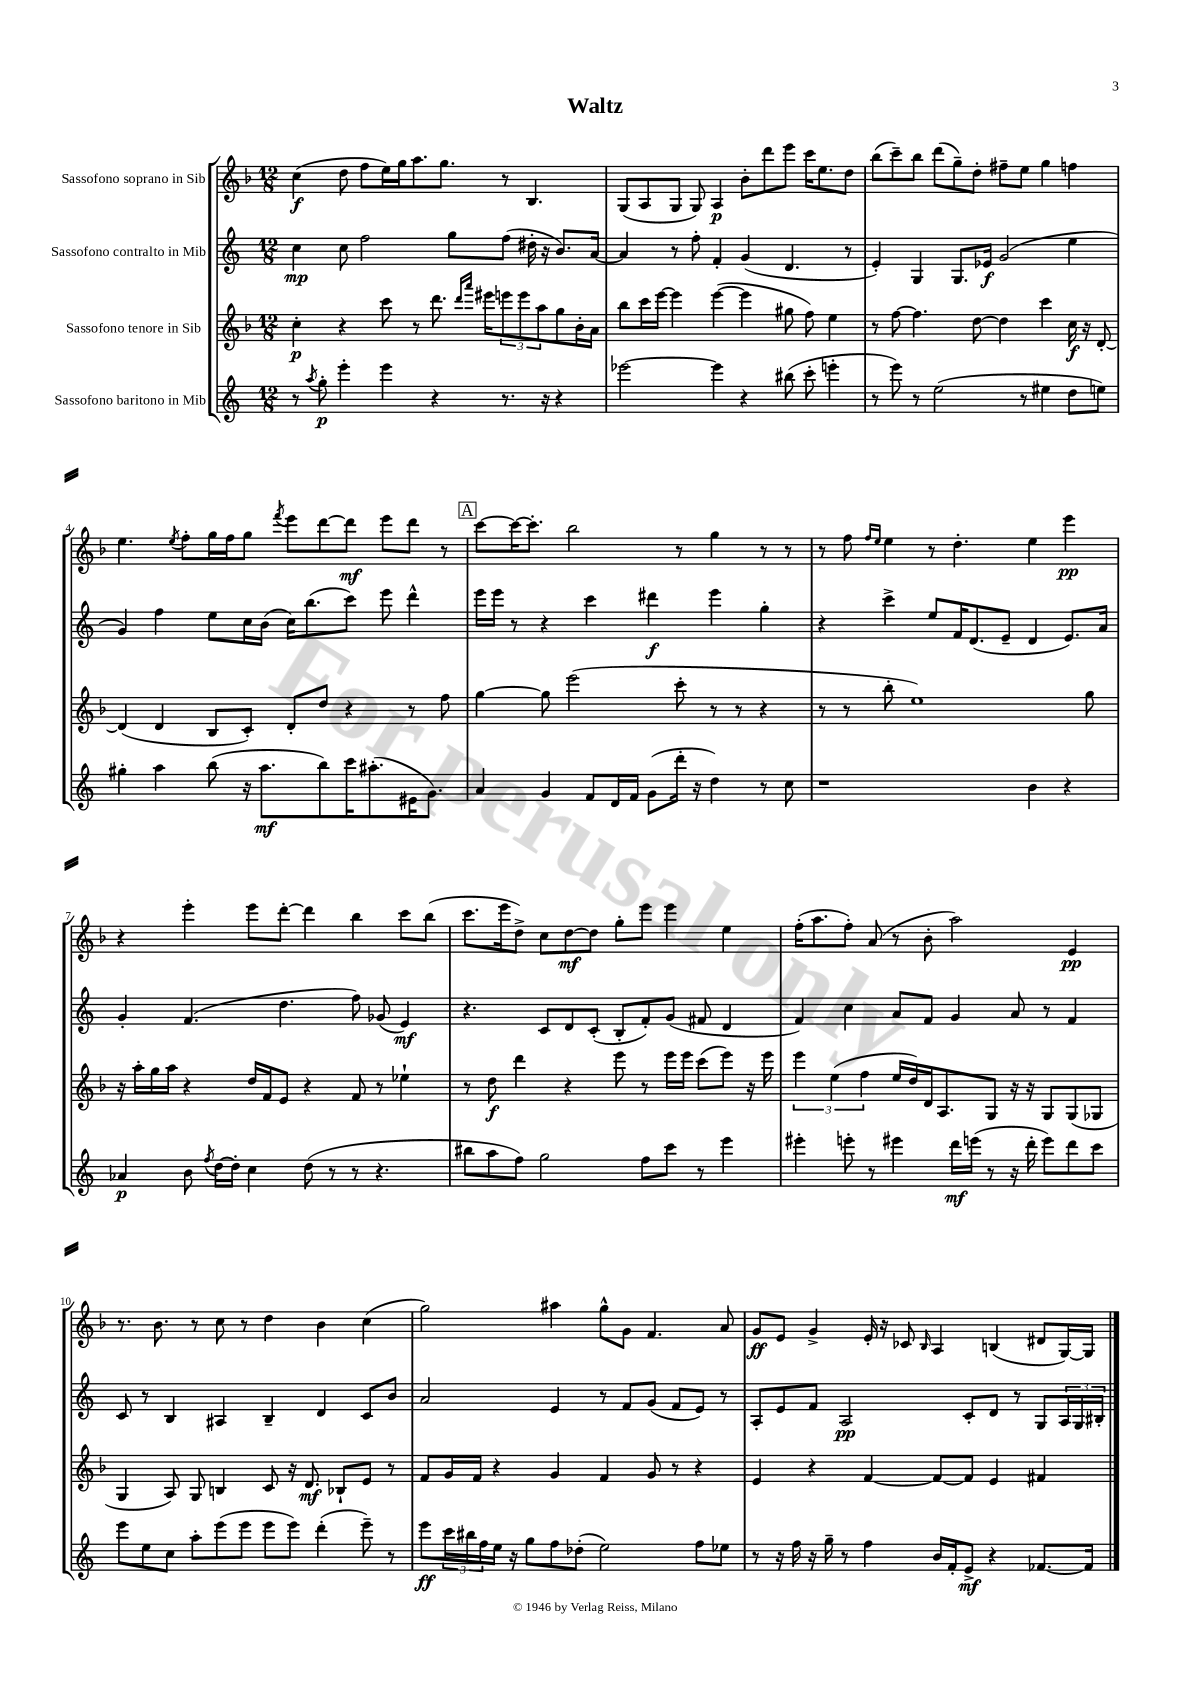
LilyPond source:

\header { title = "Waltz" }
<<
\new StaffGroup <<
\new Staff = "s0" \with { instrumentName = "Sassofono soprano in Sib" } {
    \clef treble \key f \major \numericTimeSignature \time 12/8
    c''4\f( d''8 f''8 e''16) g''16 a''8. g''8. r8 bes4. |
    g8( a8 g8 g8) a4\p bes'8-. d'''8 e'''8 c'''16 e''8. d''8 |
    bes''8( c'''8--) bes''8 d'''8( g''8--) d''8-. fis''8-- e''8 g''4 f''4 |
    e''4. \acciaccatura { e''8 } f''8-. g''16 f''16 g''8 \acciaccatura { f'''8 } e'''8 d'''8~ d'''8\mf e'''8 d'''8 r8 |
    \mark \markup { \box "A" } c'''8~ c'''16~ c'''8.-. bes''2 r8 g''4 r8 r8 |
    r8 f''8 \grace { f''16 e''16 } e''4 r8 d''4.-. e''4 e'''4\pp |
    r4 e'''4-. e'''8 d'''8~-. d'''4 bes''4 c'''8 bes''8( |
    c'''8. e'''16 d''8->) c''8 d''8~\mf d''8 g''8-. e'''8 e'''4 e''4 |
    f''16-.( a''8. f''8-.) a'8( r8 bes'8-. a''2) e'4\pp |
    r8. bes'8. r8 c''8 r8 d''4 bes'4 c''4( |
    g''2) ais''4 g''8-^ g'8 f'4. a'8 |
    g'8\ff e'8 g'4-> e'16-. r16 ces'8 \grace { bes16 } a4 b4( dis'8 g16~) g16 \bar "|." |
}
\new Staff = "s1" \with { instrumentName = "Sassofono contralto in Mib" } {
    \clef treble \key c \major \numericTimeSignature \time 12/8
    c''4\mp c''8 f''2 g''8 f''8( dis''16-. r16 b'8.) a'16~ |
    a'4 r8 f''8-. f'4-. g'4( d'4. r8 |
    e'4-.) g4 g8. ees'16\f g'2( e''4 |
    g'4) f''4 e''8 c''16 b'16( c''16) b''8.( c'''8) e'''8 d'''4-^ |
    \mark \markup { \box "A" } e'''16 e'''16 r8 r4 c'''4 dis'''4\f e'''4 g''4-. |
    r4 c'''4-> e''8 f'16 d'8.( e'8-- d'4 e'8.) a'16 |
    g'4-. f'4.( d''4. f''8) ges'8( e'4\mf) |
    r4. c'8 d'8 c'8-.( b8-. f'8-.) g'8( fis'8 d'4 |
    f'4) c''4 a'8 f'8 g'4 a'8 r8 f'4 |
    c'8 r8 b4 ais4 b4-- d'4 c'8 b'8 |
    a'2 e'4 r8 f'8 g'8( f'8 e'8) r8 |
    a8-. e'8 f'8 a2\pp c'8-. d'8 r8 g8 \tuplet 3/2 { a16 g16 bis16-. } \bar "|." |
}
\new Staff = "s2" \with { instrumentName = "Sassofono tenore in Sib" } {
    \clef treble \key f \major \numericTimeSignature \time 12/8
    c''4-.\p r4 c'''8 r8 d'''8. \grace { d'''16 a'''16 } eis'''16 \tuplet 3/2 { e'''8 e'''8 a''8 } g''8 bes'16-. a'16 |
    bes''8 c'''16 e'''16~ e'''4 e'''4~( e'''4 gis''8 f''8) e''4 |
    r8 f''8~ f''4. d''8~ d''4 c'''4 c''16\f r16 d'8~-. |
    d'4( d'4 bes8 c'8-.) d'8-. d''8 r4 r8 f''8 |
    \mark \markup { \box "A" } g''4~ g''8 e'''2( c'''8-. r8 r8 r4 |
    r8 r8 bes''8-. e''1) g''8 |
    r16 a''16-. g''16 a''16 r4 d''16 f'16 e'8 r4 f'8 r8 ees''4-! |
    r8 d''8\f d'''4 r4 e'''8 r8 e'''16 e'''16 c'''8( e'''8) r16 e'''16 |
    \tuplet 3/2 { e'''4 e''4( f''4 } e''16 d''16) d'16 a8. g8 r16 r16 g8 g8( ges8 |
    g4 a8) g8 b4 c'8 r16 d'8.\mf bes8-! e'8 r8 |
    f'8 g'16 f'16 r4 g'4 f'4 g'8 r8 r4 |
    e'4 r4 f'4~ f'8~ f'8 e'4 fis'4 \bar "|." |
}
\new Staff = "s3" \with { instrumentName = "Sassofono baritono in Mib" } {
    \clef treble \key c \major \numericTimeSignature \time 12/8
    r8 \acciaccatura { a''8 } g''8-.\p e'''4-. e'''4 r4 r8. r16 r4 |
    ees'''2~ ees'''4 r4 bis''8( c'''8-. e'''4-. |
    r8 e'''8) r8 e''2( r8 eis''4 d''8 e''8) |
    gis''4-. a''4 b''8( r16 a''8.\mf b''8) c'''16 ais''8.-.( eis'16 g'8.) |
    \mark \markup { \box "A" } a'4 g'4 f'8 d'16 f'16 g'8( d'''16-. r16 d''4) r8 c''8 |
    r1 b'4 r4 |
    aes'4\p b'8 \acciaccatura { f''8 } d''16~ d''16-. c''4 d''8( r8 r8 r4. |
    bis''8 a''8 f''8) g''2 f''8 c'''8 r8 e'''4 |
    eis'''4-. e'''8-. r8 eis'''4 d'''16\mf e'''16( r8 r16 d'''16-. e'''8) d'''8 c'''8 |
    e'''8 e''8 c''8 a''8-. e'''8( e'''8 e'''8 e'''8) d'''4-.( e'''8--) r8 |
    e'''8\ff \tuplet 3/2 { c'''16 bis''16 f''16 } e''16 r16 g''8 f''8 des''8-.( e''2) f''8 ees''8 |
    r8 r16 f''16 r16 g''16-- r8 f''4 b'16 f'16-. e'8->\mf r4 fes'8.~ fes'16 \bar "|." |
}
>>
>>
